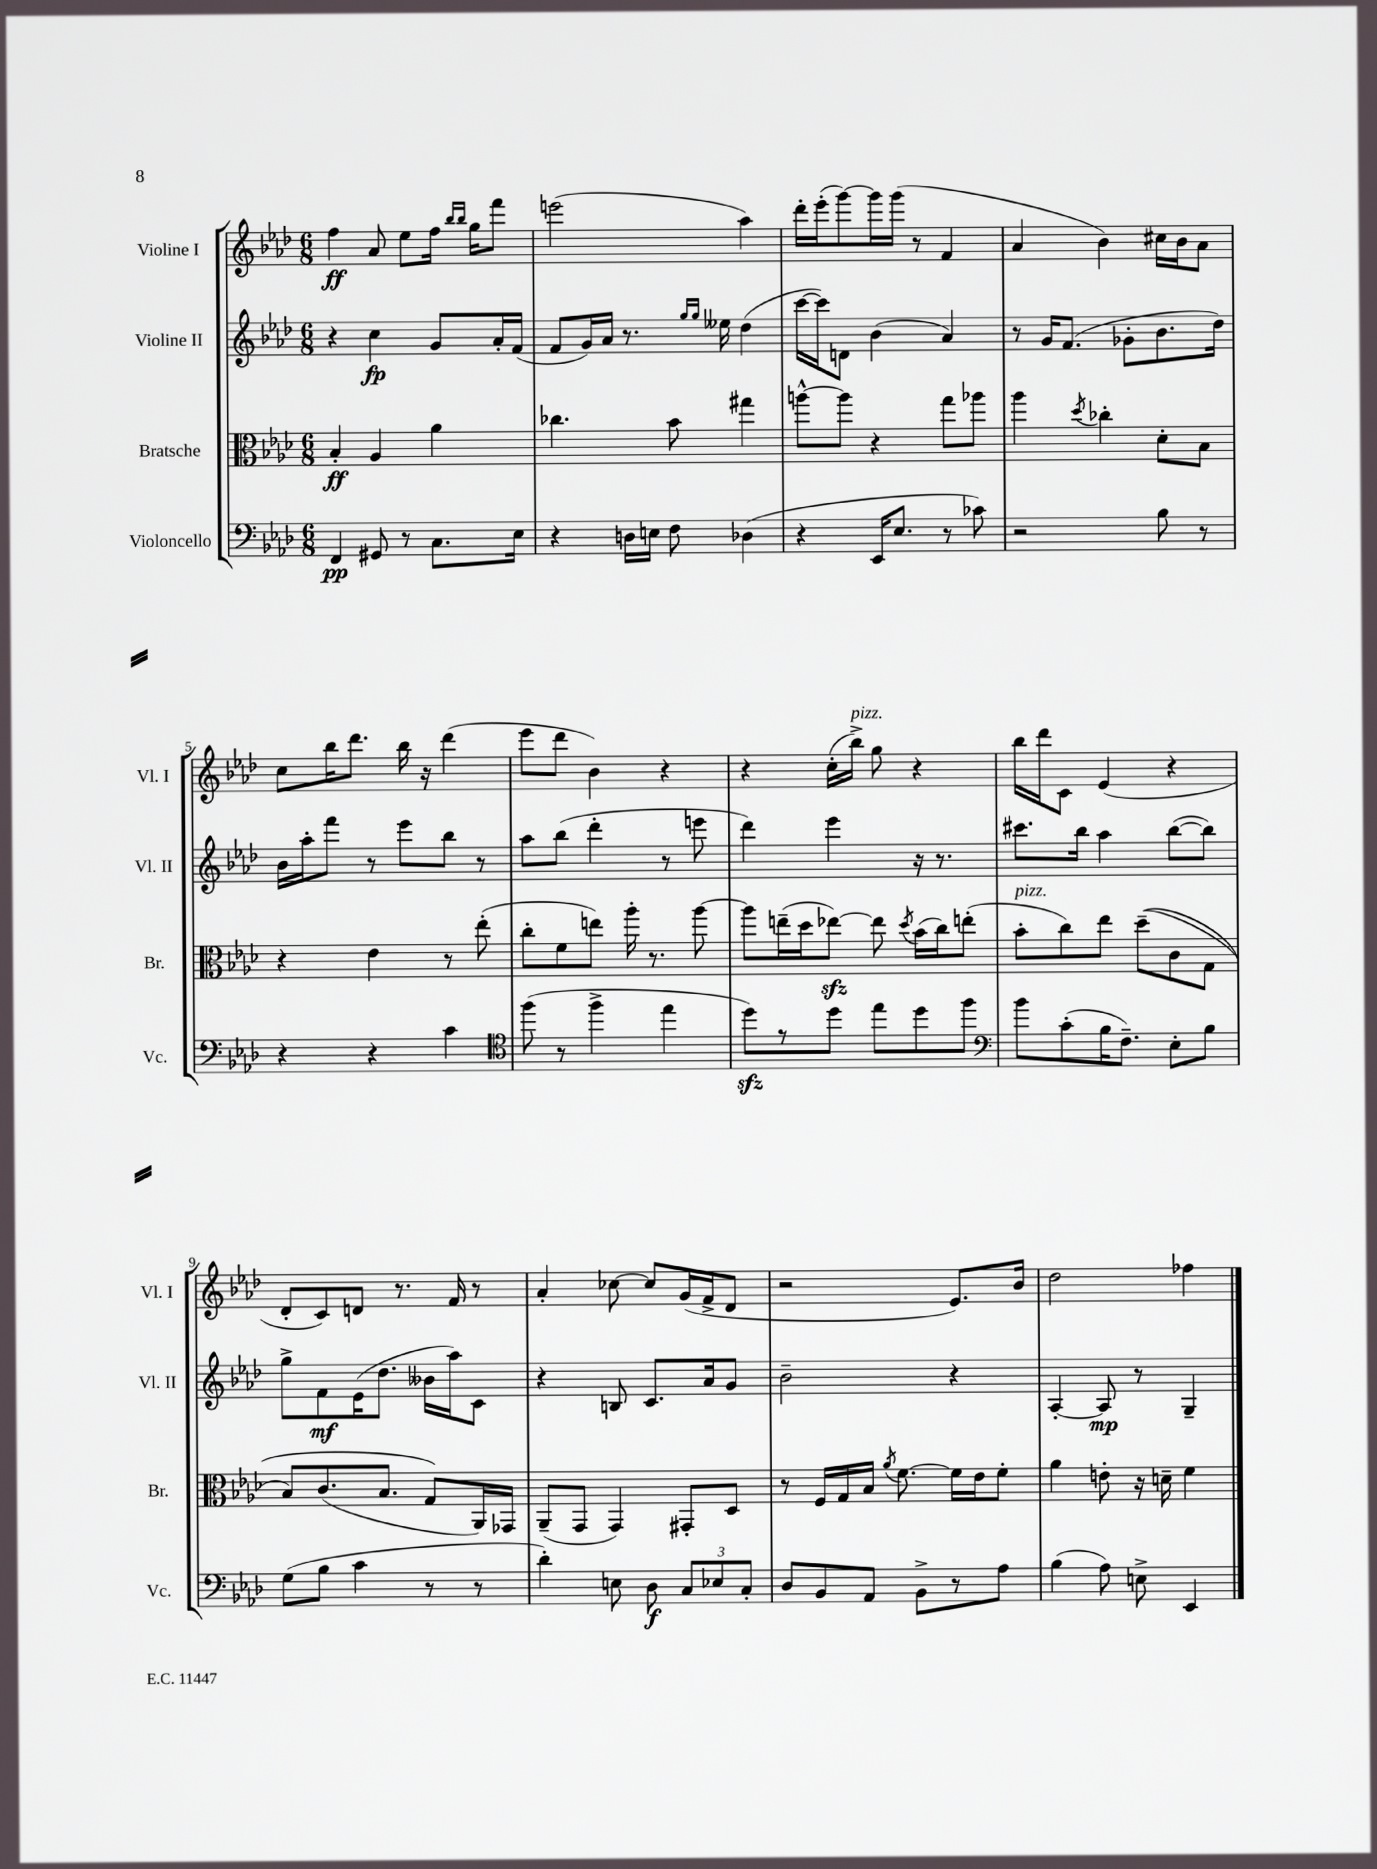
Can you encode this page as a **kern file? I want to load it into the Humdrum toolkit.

**kern	**kern	**kern	**kern
*staff4	*staff3	*staff2	*staff1
*clefF4	*clefC3	*clefG2	*clefG2
*k[b-e-a-d-]	*k[b-e-a-d-]	*k[b-e-a-d-]	*k[b-e-a-d-]
*M6/8	*M6/8	*M6/8	*M6/8
4FF	4B-'	4r	4ff
8GG#	4A-	4cc	8a-
8r	.	.	8ee-
8.C	4a-	8g	16ff
.	.	.	16qqbb-
.	.	.	16qqbb-
.	.	.	16gg
.	.	16a-'	8fff
16E-	.	(16f	.
=	=	=	=
4r	4.cc-	8f	(2eee
.	.	16g)	.
.	.	16a-	.
16D	.	8.r	.
16E	.	.	.
8F	8b-	.	.
.	.	16qqgg	.
.	.	16qqgg	.
.	.	16ee--	.
(4D-	4gg#	(4dd-	4aa-)
=	=	=	=
4r	[8aa^^	[16ccc	16ddd-'
.	.	16ccc])	(16eee-'
.	8aa]	8d	[8ggg)
16EE-	4r	(4b-	16ggg]
8.E-	.	.	(16ggg
.	.	.	8r
8r	8gg	4a-)	4f
8c-)	8aa-	.	.
=	=	=	=
2r	4aa-	8r	4a-
.	.	16g	.
.	.	(8.f	.
.	8qdd-	.	.
.	4cc-'	.	4b-)
.	.	8g-'	.
8B-	8d-'	8.b-	16cc#
.	.	.	16b-
8r	8B-	.	8a-
.	.	16dd-)	.
=	=	=	=
4r	4r	16b-	8cc
.	.	16aa-'	.
.	.	8fff	16bb-
.	.	.	8.ddd-
4r	4e-	8r	.
.	.	8eee-	16bb-
.	.	.	16r
4c	8r	8bb-	(4ddd-
.	(8ee-'	8r	.
=	=	=	=
*clefC4	*	*	*
(8ff	8cc'	8aa-	8eee-
8r	8f	(8bb-	8ddd-
4ff^	8ee)	4ddd-'	4b-)
.	16aa-'	.	.
.	8.r	.	.
4ee-	.	8r	4r
.	[8aa-	8eee	.
=	=	=	=
8dd-)	8aa-]	4ddd-)	4r
8r	(16ee~	.	.
.	16dd-	.	.
8dd-	[8ee-)	4eee-	(16cc'
.	.	.	16bb-^)
8ee-	8ee-]	.	8gg
.	8qdd-	.	.
8dd-	(16b-	16r	4r
.	16cc)	8.r	.
8ff	(8ee'	.	.
=	=	=	=
*clefF4	*	*	*
8b-	8b-'	8.ccc#	16bb-
.	.	.	16ddd-
(8c'	8cc)	.	8c
.	.	16bb-	.
16B-	8ee-	4aa-	(4e-
8.F~)	.	.	.
.	&((8dd-~	.	.
8E-'	8c	([8bb-	4r
8B-	8G	8bb-])	.
=	=	=	=
(8G	8B-)	8gg^	8d-'
8B-	(8.c	8f	8c)
4c	.	(16e-	8d
.	8.B-	8.dd-	.
.	.	.	8.r
8r	8G&)	16b--	.
.	.	16aa-)	16f
8r	16AA-)	8c	8r
.	16GG-	.	.
=	=	=	=
4d-')	(8AA-~	4r	4a-'
.	8GG	.	.
8E	4GG)	8B	[8cc-
8D-	.	8.c	8cc-]
12C	8GG#'	.	(16g
.	.	16a-	16f^
12E-	.	.	.
.	8D-	8g	8d-
12C'	.	.	.
=	=	=	=
8D-	8r	2b-~	2r
8BB-	16F	.	.
.	16G	.	.
8AA-	16B-	.	.
.	8qa-	.	.
.	[8.f	.	.
8BB-^	.	.	.
8r	16f]	4r	8.e-)
.	16e-	.	.
8A-	8f'	.	.
.	.	.	16b-
=	=	=	=
(4B-	4a-	[4A-'	2dd-
8A-)	8e'	8A-]	.
8E^	16r	8r	.
.	16d~	.	.
4EE-	4f	4G~	4ff-
==	==	==	==
*-	*-	*-	*-
